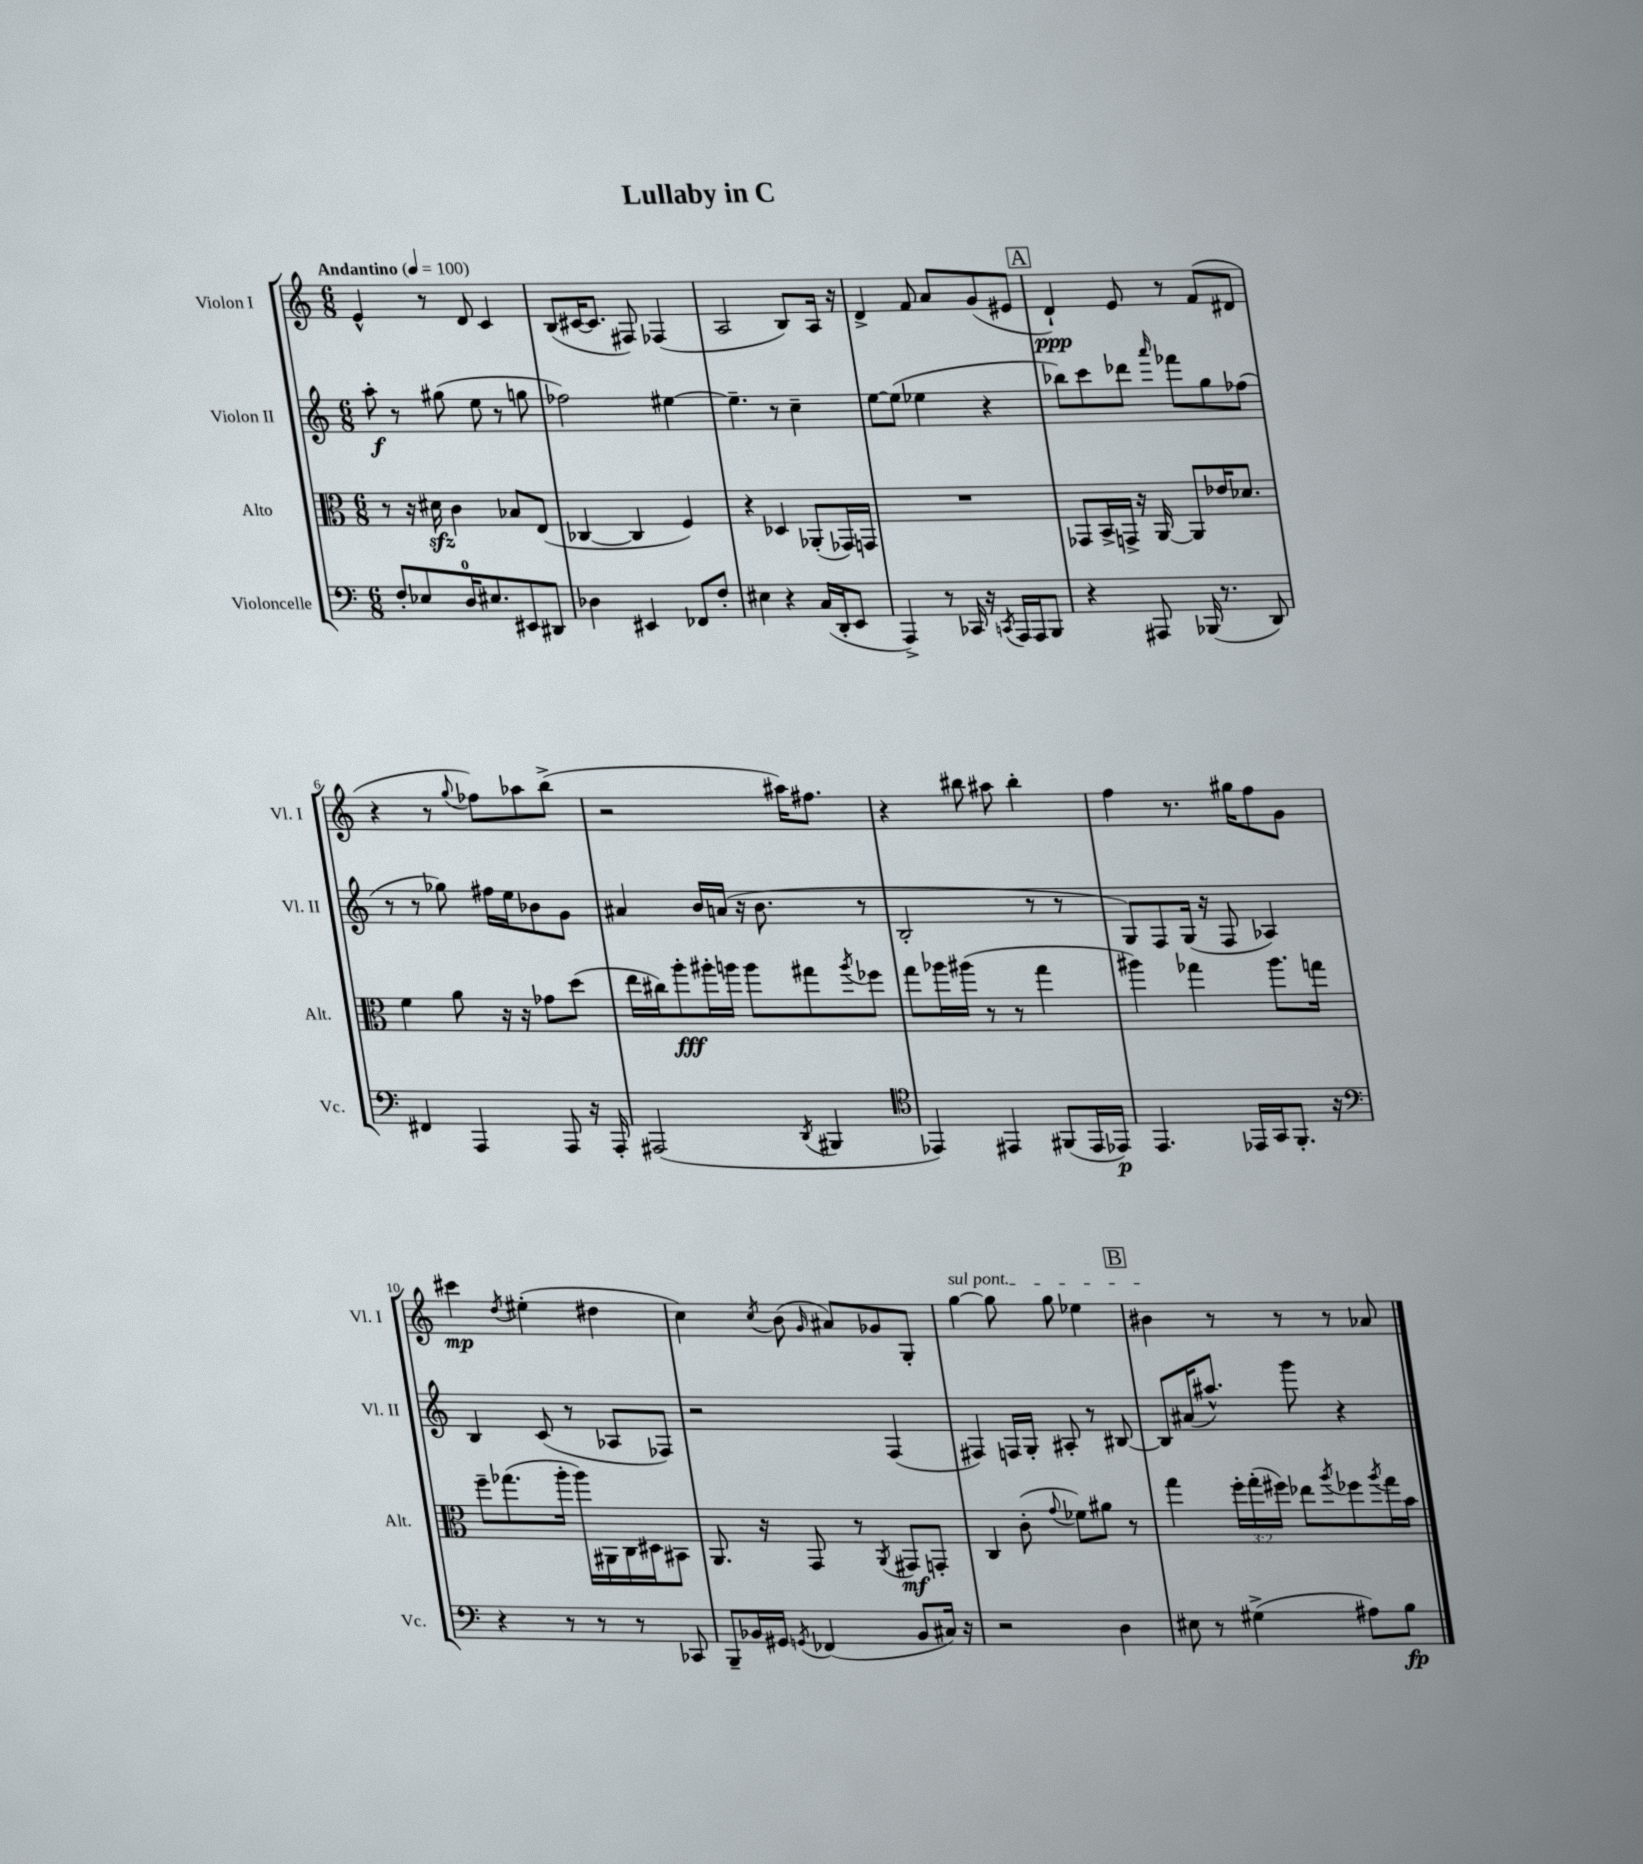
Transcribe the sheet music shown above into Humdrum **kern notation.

**kern	**kern	**kern	**kern
*staff4	*staff3	*staff2	*staff1
*clefF4	*clefC3	*clefG2	*clefG2
*k[]	*k[]	*k[]	*k[]
*M6/8	*M6/8	*M6/8	*M6/8
*MM100	*MM100	*MM100	*MM100
8F'	8r	8aa'	4e^^
8E-	16r	8r	.
.	16d#	.	.
16D	4c	(8gg#	8r
8.E#	.	.	.
.	.	8ee	8d
8EE#	8B-	8r	4c
8DD#	(8E	8gg	.
=	=	=	=
4D-	[4C-	2ff-)	(8B
.	.	.	[16c#
.	.	.	8.c#]
4EE#	4C-]	.	.
.	.	.	8F#)
8FF-	4F)	[4ee#	(4F-
8F'	.	.	.
=	=	=	=
4E#	4r	4.ee#~]	2A
4r	4D-	.	.
.	.	8r	.
(16C	(8AA-'	4cc~	8B)
16DD'	.	.	.
8EE	16GG-)	.	16A
.	16GG	.	16r
=	=	=	=
4AAA^)	2.r	[8ee	4d^
.	.	(8ee]	.
8r	.	4ee-	8f
16CC-	.	.	8a
16r	.	.	.
8qCC	.	.	.
16AAA	.	4r	(8g
16AAA	.	.	.
8BBB	.	.	8e#
=	=	=	=
4r	8GG-	8bb-)	4d`)
.	16BB^	8ccc	.
.	16GG^	.	.
8AAA#	16r	8ddd-	8e
.	[16AA	.	.
.	.	16qqaaa	.
(16BBB-	8AA]	8fff-	8r
8.r	.	.	.
.	16e-	8gg	(8f
.	8.d-	.	.
8DD)	.	(8ff-	8d#
=	=	=	=
4FF#	4f	8r	4r
.	.	8r	.
4AAA	8a	8gg-)	8r
.	.	.	8qqgg
.	16r	16ff#	8ff-)
.	16r	16ee	.
8AAA	8g-	8b-	8aa-
16r	(8dd	8g	(8bb^
16AAA'	.	.	.
=	=	=	=
(2AAA#	16ee	4a#	2r
.	16cc#)	.	.
.	8aa'	.	.
.	16aa#'	16b	.
.	16aa	(16a	.
.	8aa	16r	.
.	.	8.b	.
8qDD	.	.	.
4BBB#	8gg#	.	16aa#)
.	.	.	8.ff#
.	8qaa	.	.
.	8ff-	8r	.
=	=	=	=
*clefC4	*	*	*
4EE-)	8gg	2B'	4r
.	16aa-	.	.
.	(16aa#	.	.
4EE#	8r	.	8bb#
.	8r	.	8aa#
(8FF#	4gg	8r	4bb#'
16EE#	.	8r	.
16EE-)	.	.	.
=	=	=	=
4.EE	4aa#)	8G)	4ff
.	.	8F	.
.	4gg-	(16G	8.r
.	.	16r	.
16EE-	.	8F	.
16GG	.	.	16gg#
8.FF'	8.aa#	4A-)	8ff
.	.	.	8g
16r	16gg	.	.
=	=	=	=
*clefF4	*	*	*
4r	8ff~	4B	4ccc#
.	(8.gg-	.	.
.	.	.	8qdd
8r	.	(8c	(4ee#'
.	16aa'	.	.
8r	16aa)	8r	.
.	16AA#	.	.
8r	16C	8A-	4dd#
.	16D#	.	.
8CC-	8BB#	8F-)	.
=	=	=	=
8BBB~	8.AA	2r	4cc)
16BB-	.	.	.
16GG#	16r	.	.
8qGG	.	.	8qcc
(4FF-	8GG	.	(8b
.	.	.	16qqg
.	8r	.	8a#)
.	8qAA	.	.
8BB-	8GG#	(4F	8g-
16C#)	8GG'	.	8G'
16r	.	.	.
=	=	=	=
2r	4C	4F#)	[4gg
.	(8c'	16F	8gg]
.	.	16G'	.
.	8qqg	.	.
.	8f-)	8A#'	8gg
4D	8a#	8r	4ee-
.	8r	[8B#	.
=	=	=	=
8E#	4gg	8B#]	4b#
8r	.	(16a#	.
.	.	8.aa#^^)	.
(4G#^	24ff'	.	8r
.	(24gg'	.	.
.	24ff#)	.	.
.	8ee-	8ggg	8r
.	8qaa	.	.
8A#)	8ff-	4r	8r
.	8qaa	.	.
8B	16gg	.	8a-
.	16b	.	.
==	==	==	==
*-	*-	*-	*-
